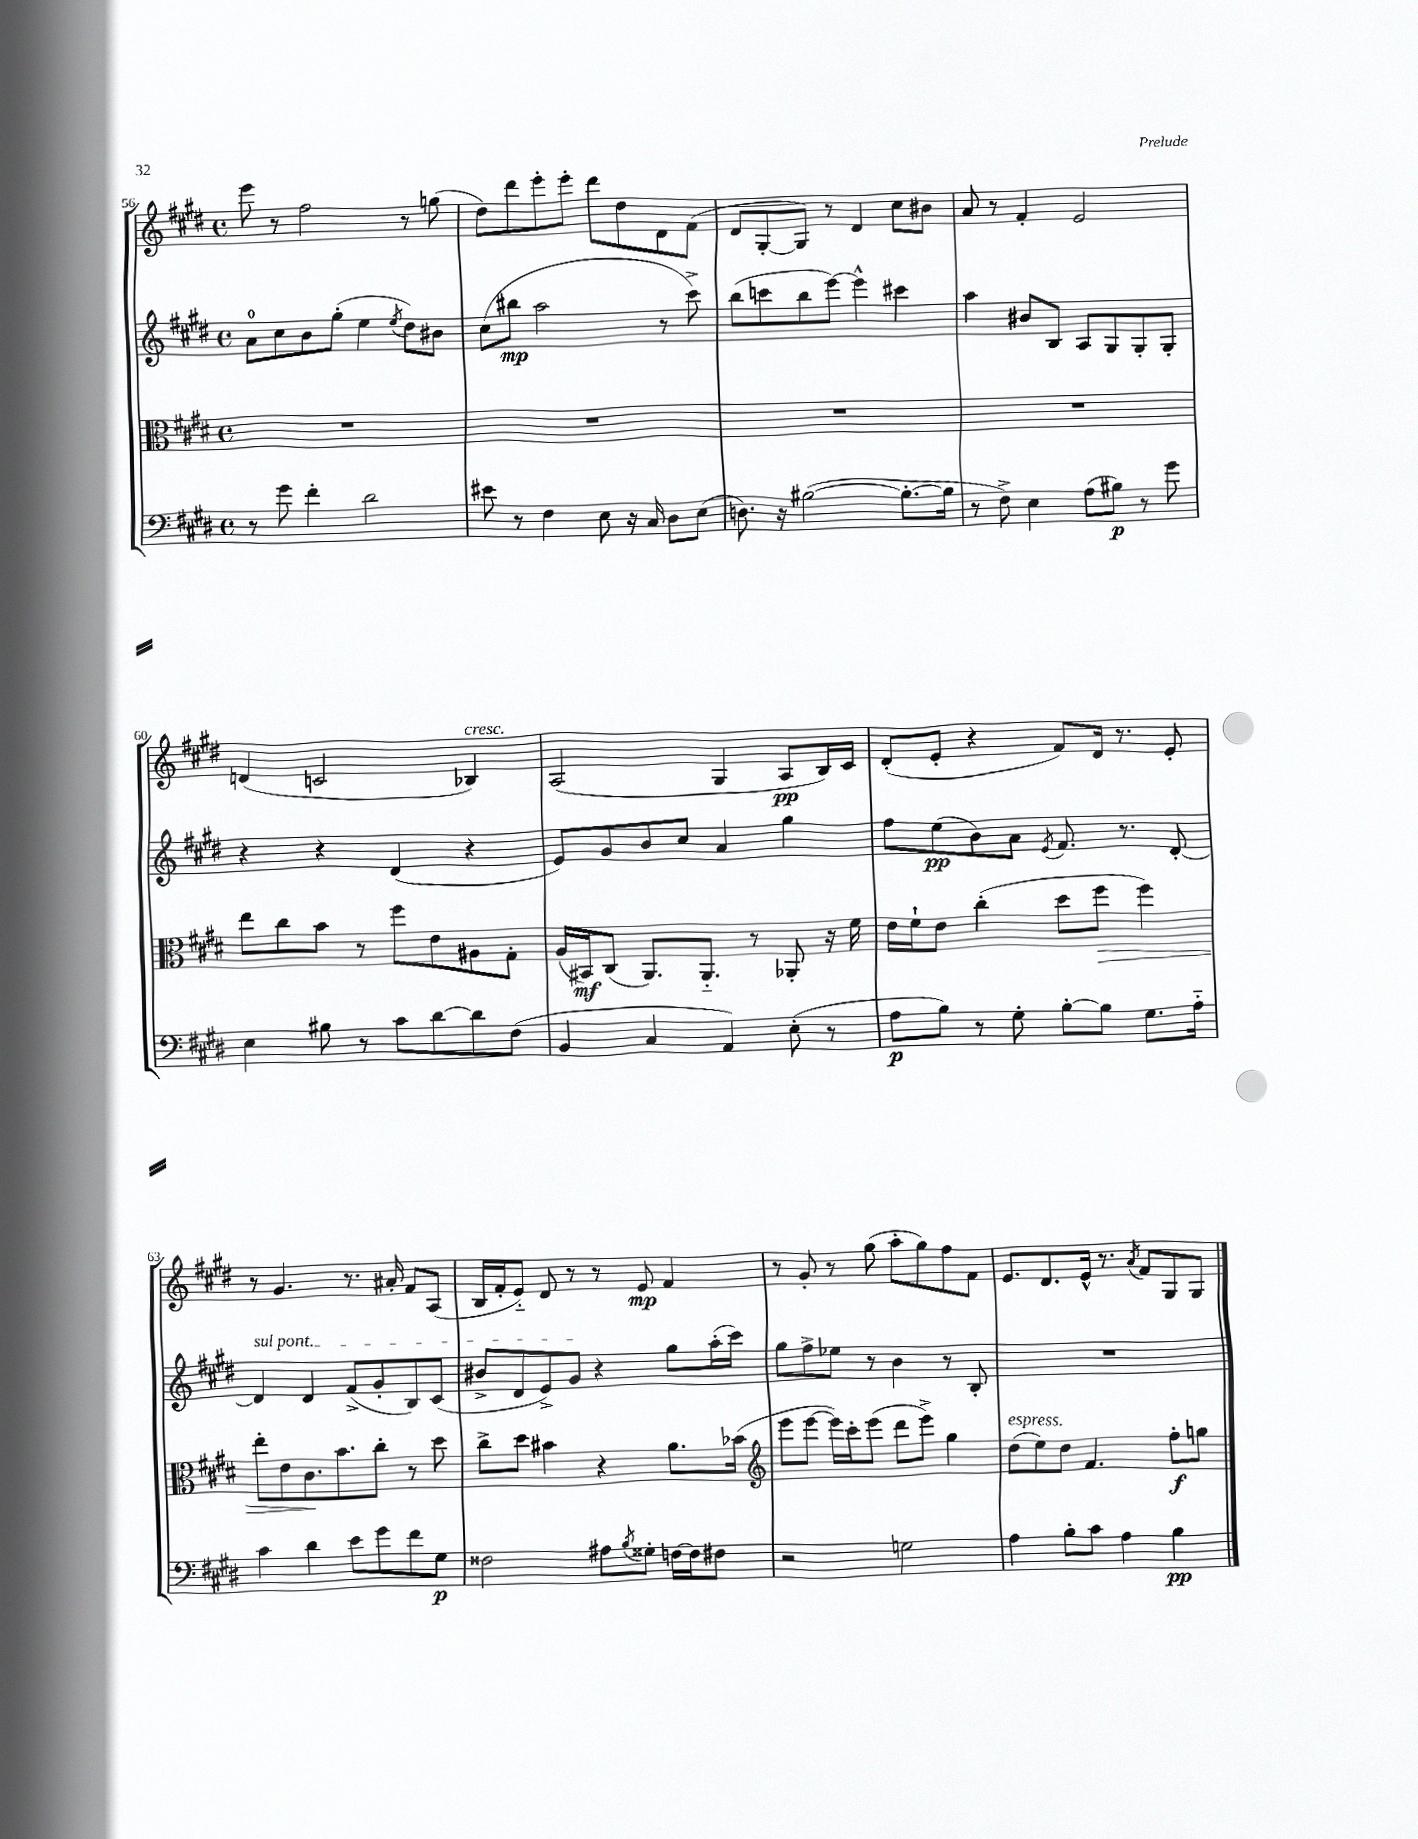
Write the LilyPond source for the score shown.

<<
\new StaffGroup <<
\new Staff = "s0" {
    \clef treble \key e \major \defaultTimeSignature \time 4/4
    e'''8 r8 fis''2 r8 g''8( |
    dis''8) dis'''8 e'''8-. e'''8-. dis'''8 dis''8 dis'8 fis'8( |
    dis'8 gis8~-. gis8) r8 dis'4 cis''8 bis'8 |
    a'8 r8 fis'4-. e'2 |
    d'4( c'2 bes4^\markup { \italic "cresc." }) |
    a2( gis4 a8\pp b16) cis'16 |
    dis'8-.( e'8-. r4 fis'8) dis'16 r8. e'8-. |
    r8 gis'4. r8. ais'16-. fis'8 a8( |
    b16 fis'16-. e'8-_) dis'8 r8 r8 e'8\mp fis'4 |
    r8 gis'8-. r8 gis''8( a''8-. gis''8) fis''8 fis'8 |
    e'8. dis'8. e'16-^ r8. \acciaccatura { a'8 } fis'8 gis8 gis8 \bar "|." |
}
\new Staff = "s1" {
    \clef treble \key e \major \defaultTimeSignature \time 4/4
    a'8-0 cis''8 b'8 gis''8-.( e''4 \acciaccatura { e''8 } dis''8) bis'8 |
    cis''8( bis''8\mp a''2 r8 cis'''8->) |
    b''8( c'''8 b''8 e'''8~) e'''4-^ cis'''4 |
    a''4 bis'8 b8 a8 gis8 gis8-. gis8-. |
    r4 r4 dis'4( r4 |
    e'8) gis'8 b'8 cis''8 a'4 gis''4 |
    fis''8 e''8\pp( b'8) a'8 \acciaccatura { e'8 } fis'8. r8. dis'8~-. |
    \once \override TextSpanner.bound-details.left.text = \markup { \italic "sul pont." } dis'4\startTextSpan dis'4 fis'8->( gis'8-. b8) cis'8( |
    bis'8-> dis'8 e'8->) gis'8\stopTextSpan r4 gis''8 a''16-.( cis'''16) |
    gis''8 fis''8-> ees''8 r8 b'4 r8 b8-. |
    R1 \bar "|." |
}
\new Staff = "s2" {
    \clef alto \key e \major \defaultTimeSignature \time 4/4
    R1 |
    R1 |
    R1 |
    R1 |
    e''8 cis''8 b'8 r8 fis''8 e'8 ais8 gis8-. |
    a16( bis,16\mf) cis8( a,8.) a,8.-_ r8 aes,8-. r16 fis'16 |
    e'16 fis'16-! e'8 cis''4-.( dis''8 fis''8\> fis''4) |
    e''8-. e'8 cis'8.\! b'8. cis''8-. r8 dis''8 |
    cis''8-> dis''8 bis'4 r4 a'8. bes'16( |
    \clef treble e'''8 e'''8~ e'''16) cis'''16-. e'''8( dis'''8 e'''8->) gis''4 |
    dis''8^\markup { \italic "espress." }( e''8) dis''8 fis'4. fis''8-.\f g''8 \bar "|." |
}
\new Staff = "s3" {
    \clef bass \key e \major \defaultTimeSignature \time 4/4
    r8 gis'8 fis'4-. dis'2 |
    eis'8 r8 fis4 e8 r16 cis16 dis8 e8( |
    d8.) r16 bis2~( bis8.~-. bis16 |
    r8 fis8->) e4 a8( bis8\p) r8 gis'8 |
    e4 bis8 r8 cis'8 dis'8~ dis'8 fis8( |
    b,4 cis4 a,4) e8-.( r8 |
    a8\p b8) r8 gis8-. b8~-. b8 gis8. a16-_ |
    cis'4 dis'4 e'8 gis'8 fis'8 gis8\p |
    fisis2 ais8 \acciaccatura { b8 } gisis8-. f16~ f16 fis8 |
    r2 g2 |
    a4 b8-. cis'8 a4 b4\pp \bar "|." |
}
>>
>>
\layout { \context { \Score currentBarNumber = #56 } }
